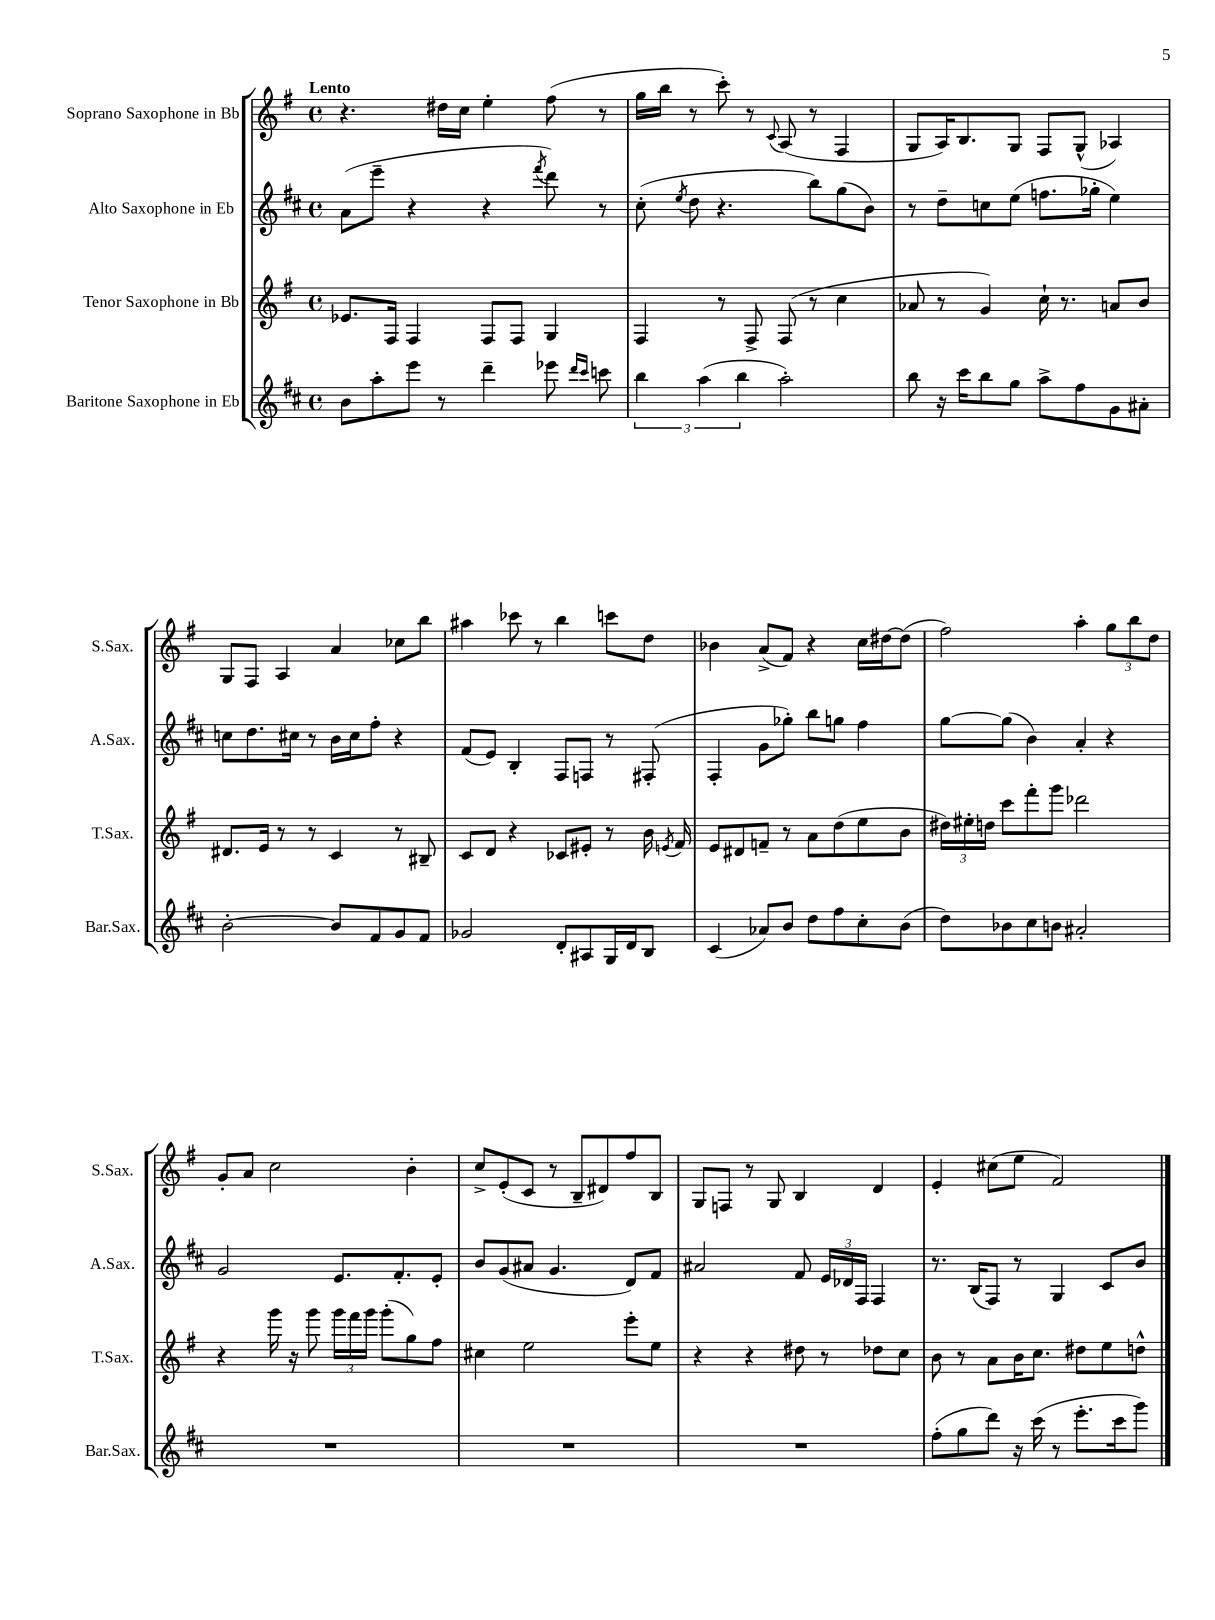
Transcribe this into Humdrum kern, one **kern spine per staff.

**kern	**kern	**kern	**kern
*part4	*part3	*part2	*part1
*staff4	*staff3	*staff2	*staff1
*I"Baritone Saxophone in Eb	*I"Tenor Saxophone in Bb	*I"Alto Saxophone in Eb	*I"Soprano Saxophone in Bb
*I'Bar.Sax.	*I'T.Sax.	*I'A.Sax.	*I'S.Sax.
*clefG2	*clefG2	*clefG2	*clefG2
*k[f#c#]	*k[f#]	*k[f#c#]	*k[f#]
*M4/4	*M4/4	*M4/4	*M4/4
*met(c)	*met(c)	*met(c)	*met(c)
=1	=1	=1	=1
!	!	!	!LO:TX:a:B:t=Lento
8b\L	8.e-X/L	(8a\L	4.r
8aa'\	.	8eee~\J	.
.	16F#/Jk	.	.
8eee\J	4F#/	4r	.
8r	.	.	16dd#X\LL
.	.	.	16cc\JJ
4ddd~\	8F#/L	4r	4ee'\
.	8F#/J	.	.
.	.	8qfff#/	.
8eee-X\	4G/	8ddd\)	(8ff#\
16qqddd/LL	.	.	.
16qqccc#/JJ	.	.	.
8cccn\	.	8r	8r
=2	=2	=2	=2
6bb\	4F#/	(8cc#'\	16gg\LL
.	.	.	16bb\JJ
.	.	8qee/	.
.	.	8dd\	8r
(6aa\	.	.	.
.	8r	4.r	8ccc'\)
6bb\	.	.	.
.	8F#^/	.	8r
.	.	.	8qqc/
2aa'\)	(8F#/	.	(8A/
.	8r	8bb\L)	8r
.	4cc\	(8gg\	4F#/
.	.	8b\J)	.
=3	=3	=3	=3
8bb\	8a-X/	8r	8G/L
16r	8r	8dd~\L	16A/K)
16ccc#\KL	.	.	8.B/
8bb\	4g/)	8ccn\	.
8gg\J	.	(8ee\J	8G/J
8aa^\L	16cc`\	8.ffn\L	8F#/L
.	8.r	.	.
8ff#\	.	.	(8G^^/J
.	.	16gg-X'\Jk	.
8g\	8an/L	4ee\)	4A-X/)
8a#X'\J	8b/J	.	.
!!LO:LB:g=z
=4	=4	=4	=4
[2b'\	8.d#X/L	8ccn\L	8G/L
.	.	8.dd\	8F#/J
.	16e/Jk	.	.
.	8r	.	4A/
.	.	16cc#X\Jk	.
.	8r	8r	.
8b/L]	4c/	16b\LL	4a/
.	.	16cc#\J	.
8f#/	.	8ff#'\J	.
8g/	8r	4r	8cc-X\L
8f#/J	8B#X~/	.	8bb\J
=5	=5	=5	=5
2g-X/	8c/L	(8f#/L	4aa#X\
.	8d/J	8e/J)	.
.	4r	4B'/	8ccc-X\
.	.	.	8r
8d'/L	8c-X/L	8F#/L	4bb\
8A#X/	8e#X'/J	8Fn/J	.
16G/L	8r	8r	8cccn\L
16d/J	.	.	.
8B/J	16b\	(8F#X'/	8dd\J
.	8qen/	.	.
.	16f#/	.	.
=6	=6	=6	=6
(4c#/	8e/L	4F#'/	4b-X\
.	8d#X/	.	.
8a-X/L)	8fn~/J	8g\L	(8a^/L
8b/J	8r	8gg-X'\J)	8f#/J)
8dd\L	8a\L	8bb\L	4r
8ff#\	(8dd\	8ggn\J	.
8cc#'\	8ee\	4ff#\	16cc\LL
.	.	.	[16dd#X\J
(8b\J	8b\J	.	(8dd#\J]
=7	=7	=7	=7
8dd\L)	24dd#X\LL)	[8gg\L	2ff#\)
.	24ee#X'\	.	.
.	24ddn\JJ	.	.
8b-X\	8ccc\L	(8gg\J]	.
8cc#\	8fff#'\	4b\)	.
8bn\J	8ggg\J	.	.
2a#X'/	2ddd-X\	4a'/	4aa'\
.	.	4r	12gg\L
.	.	.	12bb\
.	.	.	12dd\J
!!LO:LB:g=z
=8	=8	=8	=8
1r	4r	2g/	8g'/L
.	.	.	8a/J
.	16ggg\	.	2cc\
.	16r	.	.
.	8ggg\	.	.
.	24ggg\LL	8.e/L	.
.	24fff#\	.	.
.	24ggg\JJ	.	.
.	(8ggg'\L	.	.
.	.	8.f#'/	.
.	8gg\)	.	4b'\
.	8ff#\J	8e'/J	.
=9	=9	=9	=9
1r	4cc#X\	8b/L	8cc^/L
.	.	(8g/	(8e'/
.	2ee\	8a#X/J	8c/J
.	.	4.g/	8r
.	.	.	8B~/L
.	.	.	8d#X/)
.	8eee'\L	8d/L)	8ff#/
.	8ee\J	8f#/J	8B/J
=10	=10	=10	=10
1r	4r	2a#X/	8G/L
.	.	.	8Fn/J
.	4r	.	8r
.	.	.	8G/
.	8dd#X\	8f#/	4B/
.	8r	24e/LL	.
.	.	24d-X/	.
.	.	24F#/JJ	.
.	8dd-X\L	4F#/	4d/
.	8cc\J	.	.
=11	=11	=11	=11
(8ff#'\L	8b\	8.r	4e'/
8gg\	8r	.	.
.	.	(16B/KL	.
8ddd\J)	8a\L	8F#/J)	(8cc#X\L
16r	16b\K	8r	8ee\J
(16ccc#\	8.cc\J	.	.
8r	.	4G/	2f#/)
8.eee'\L	8dd#X\L	.	.
.	8ee\	8c#/L	.
16ccc#\k	.	.	.
8ggg\J)	8ddn^^\J	8b/J	.
==	==	==	==
*-	*-	*-	*-
